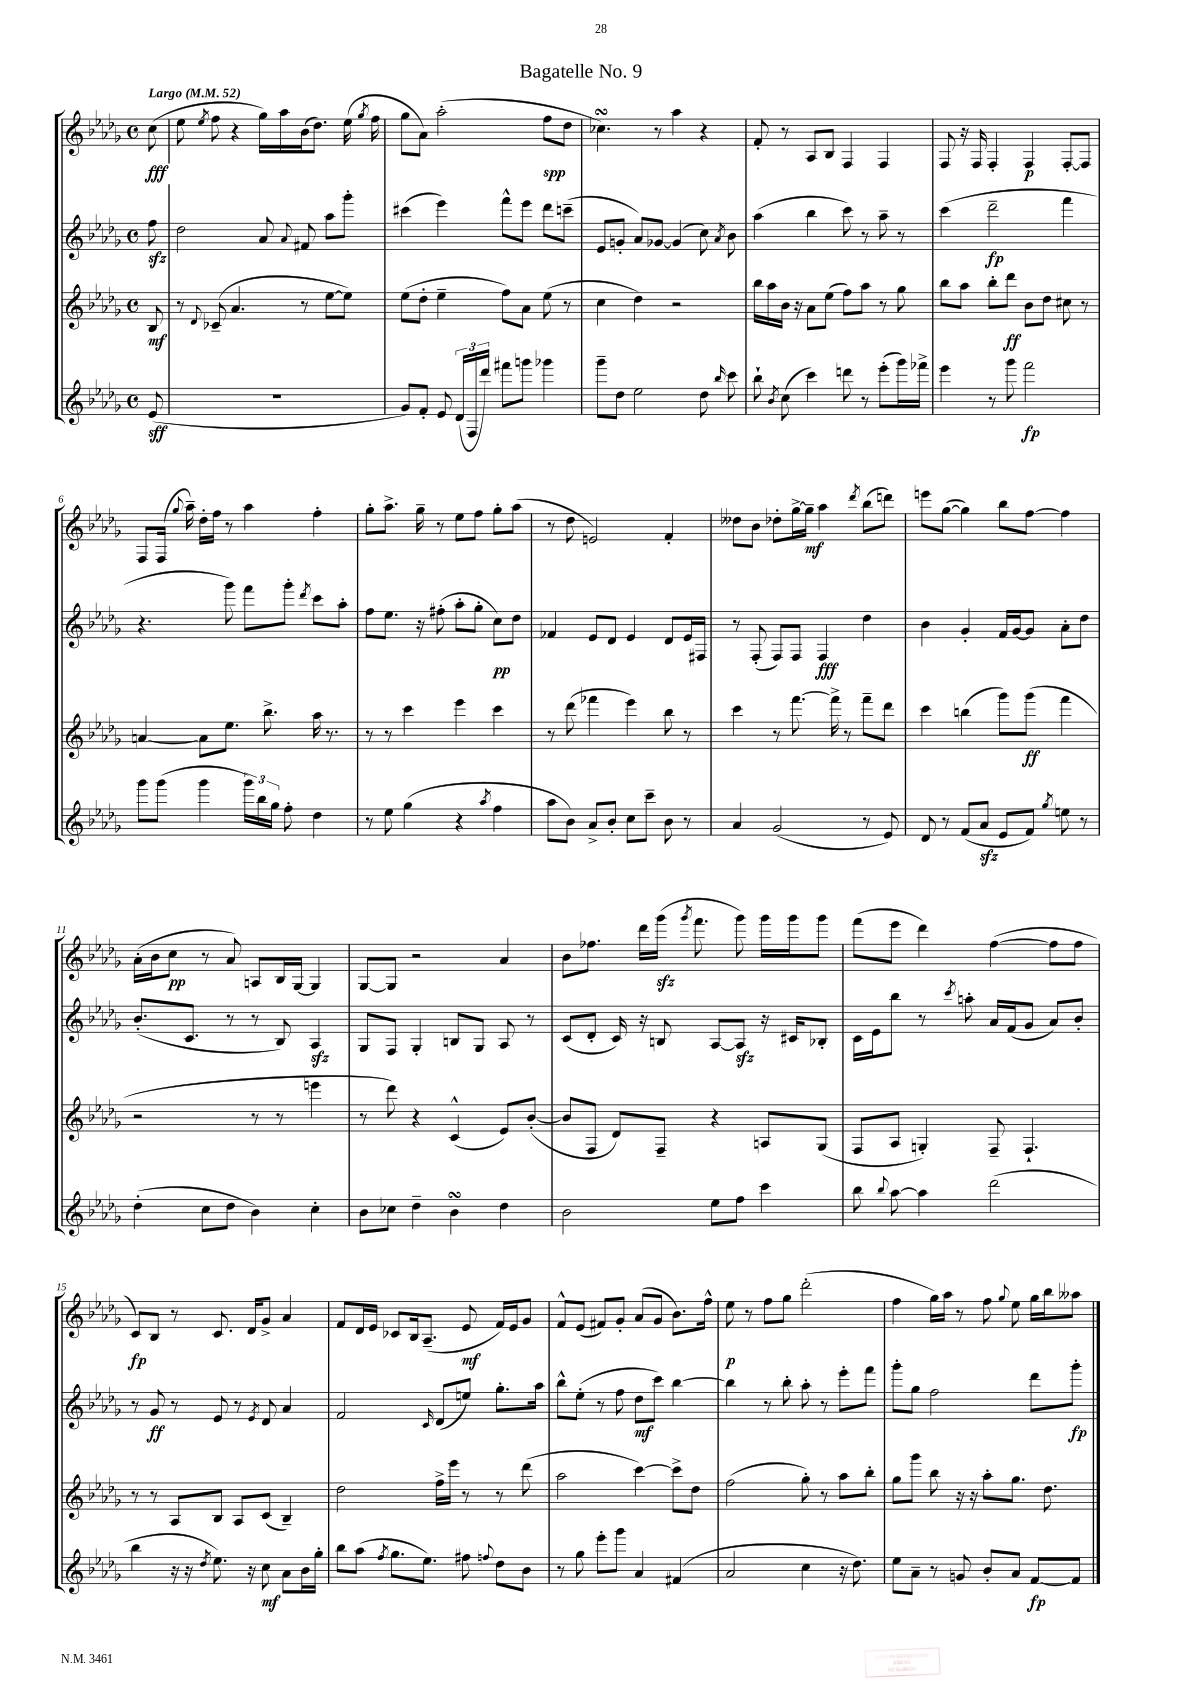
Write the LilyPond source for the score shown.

\header { title = "Bagatelle No. 9" }
<<
\new StaffGroup <<
\new Staff = "s0" {
    \clef treble \key des \major \defaultTimeSignature \time 4/4 \partial 8 \tempo "Largo" 4 = 52
    \autoBeamOff c''8\fff( |
    ees''8 \acciaccatura { ees''8 } f''8 r4 ges''16[) aes''16 bes'16( des''8.]) ees''16( \acciaccatura { ges''8 } f''16 |
    ges''8[ aes'8]) aes''2-.( f''8[\spp des''8] |
    ces''4.\turn) r8 aes''4 r4 |
    f'8-. r8 aes8[ bes8] f4 f4 |
    f8 r16 f16 f4-. f4\p f8[~-. f8] |
    f8[ f16]( \appoggiatura { ges''8 } aes''16--) des''16[-. f''16] r8 aes''4 f''4-. |
    ges''8[-. aes''8.]-> ges''16-- r8 ees''8[ f''8] ges''8[-. aes''8]( |
    r8 des''8 e'2) f'4-. |
    deses''8[ bes'8] des''8[-. ges''16~-> ges''16]--\mf aes''4 \acciaccatura { des'''8 } bes''8[( d'''8]) |
    e'''8[ ges''8]~( ges''4) bes''8[ f''8]~ f''4 |
    aes'16[-.( bes'16 c''8]\pp r8 aes'8) a8[ bes16 ges16]~ ges4 |
    ges8[~ ges8] r2 aes'4 |
    bes'8[ fes''8.] des'''16[ ges'''16]\sfz( \acciaccatura { ges'''8 } f'''8. ges'''8) ges'''16[ ges'''16 ges'''8] |
    f'''8[( ees'''8] des'''4) f''4~( f''8[ f''8] |
    c'8[\fp) bes8] r8 c'8. des'16[ ges'8]-> aes'4 |
    f'8[ des'16 ees'16] ces'8[ bes16 aes8.]--( ees'8\mf f'16[) ees'16 ges'8] |
    f'8[-^ ees'8]( fis'8[) ges'8]-. aes'8[( ges'8] bes'8.[) f''16]-^ |
    ees''8\p r8 f''8[ ges''8] des'''2-.( |
    f''4 ges''16[) aes''16] r8 f''8 \appoggiatura { ges''8 } ees''8 ges''16[ bes''16 aeses''8] \bar "|." |
}
\new Staff = "s1" {
    \clef treble \key des \major \defaultTimeSignature \time 4/4 \partial 8
    \autoBeamOff f''8\sfz |
    des''2 aes'8 \appoggiatura { aes'8 } fis'8 aes''8[ ges'''8]-. |
    cis'''4( ees'''4) f'''8[-^ ees'''8] des'''8[ c'''8]--( |
    ees'8[ g'8]-. aes'8[) ges'8]~ ges'4( c''8) \acciaccatura { aes'8 } bes'8 |
    aes''4( bes''4 c'''8) r8 aes''8-- r8 |
    c'''4( des'''2--\fp f'''4 |
    r4. ges'''8) f'''8[ ges'''8]-. \acciaccatura { des'''8 } c'''8[ aes''8]-. |
    f''8[ ees''8.] r16 fis''8-.( aes''8[-. ges''8]-. c''8[\pp) des''8] |
    fes'4 ees'8[ des'8] ees'4 des'8[ ees'16 fis16] |
    r8 f8-.( f8[) f8] f4\fff des''4 |
    bes'4 ges'4-. f'16[ ges'16~ ges'8] aes'8[-. des''8] |
    bes'8.[-.( c'8.] r8 r8 bes8) aes4\sfz |
    ges8[ f8] ges4-. b8[ ges8] aes8 r8 |
    c'8[( des'8]-. c'16) r16 b8 aes8[~ aes8]\sfz r16 cis'16[ bes8]-. |
    c'16[ ees'16 bes''8] r8 \acciaccatura { c'''8 } a''8-. aes'16[ f'16( ges'8] aes'8[) bes'8]-. |
    r8 ges'8\ff r8 ees'8 r8 \acciaccatura { ees'8 } des'8 aes'4 |
    f'2 \grace { c'16 } des'8[( e''8]) ges''8.[-. aes''16] |
    bes''8[-^ ees''8]-.( r8 f''8 des''8[\mf c'''8]) bes''4~ |
    bes''4 r8 bes''8-. aes''8-. r8 ees'''8[-. f'''8] |
    ges'''8[-. ges''8] f''2 des'''8[ ges'''8]-.\fp \bar "|." |
}
\new Staff = "s2" {
    \clef treble \key des \major \defaultTimeSignature \time 4/4 \partial 8
    \autoBeamOff bes8\mf |
    r8 \appoggiatura { des'8 } ces'8--( aes'4. r8 ees''8[~ ees''8]) |
    ees''8[( des''8]-. ees''4-- f''8[) aes'8] ees''8( r8 |
    c''4 des''4) r2 |
    bes''16[ aes''16 bes'16] r16 aes'8[ ees''8]( f''8[) aes''8] r8 ges''8 |
    bes''8[ aes''8] bes''8[-. des'''8]\ff bes'8[ des''8] cis''8 r8 |
    a'4~ a'8[ ees''8.] bes''8.-> aes''16 r8. |
    r8 r8 c'''4 ees'''4 c'''4 |
    r8 des'''8( fes'''4 ees'''4) bes''8 r8 |
    c'''4 r8 f'''8.~ f'''16-> r8 f'''8[-- des'''8] |
    c'''4 b''4( ges'''8[) ges'''8]\ff( f'''4 |
    r2 r8 r8 e'''4 |
    r8 des'''8) r4 c'4-^( ees'8[) bes'8]~-.( |
    bes'8[ f8] des'8[) f8]-- r4 a8[ ges8]( |
    f8[ aes8] g4-.) f8-- f4.-! |
    r8 r8 aes8[ bes8] aes8[ c'8]( bes4--) |
    des''2 f''16[-> ees'''16] r8 r8 des'''8( |
    aes''2 c'''4~) c'''8[-> des''8] |
    f''2( ges''8-.) r8 aes''8[ bes''8]-. |
    ges''8[ ges'''8] bes''8 r16 r16 aes''8[-. ges''8.] des''8. \bar "|." |
}
\new Staff = "s3" {
    \clef treble \key des \major \defaultTimeSignature \time 4/4 \partial 8
    \autoBeamOff ees'8\sff( |
    R1 |
    ges'8[) f'8]-. ees'8 \tuplet 3/2 { des'16[( f16 des'''16]) } fis'''8[ g'''8] ges'''4 |
    ges'''8[-- des''8] ees''2 des''8 \grace { bes''16 } c'''8 |
    bes''8-! \acciaccatura { bes'8 } c''8( c'''4) d'''8 r8 ees'''8[-.( ges'''16) fes'''16]-> |
    ees'''4 r8 ges'''8 f'''2\fp |
    ges'''8[ ges'''8]( ges'''4 \tuplet 3/2 { ges'''16[) bes''16 ges''16] } f''8-. des''4 |
    r8 ees''8 ges''4( r4 \acciaccatura { aes''8 } f''4 |
    aes''8[ bes'8]) aes'8[-> bes'8]-. c''8[ c'''8]-- bes'8 r8 |
    aes'4 ges'2( r8 ees'8) |
    des'8 r8 f'8[( aes'8]\sfz ees'8[ f'8]) \acciaccatura { ges''8 } e''8 r8 |
    des''4-.( c''8[ des''8] bes'4) c''4-. |
    bes'8[ ces''8] des''4-- bes'4\turn des''4 |
    bes'2 ees''8[ f''8] c'''4 |
    bes''8 \appoggiatura { bes''8 } aes''8~ aes''4 des'''2( |
    bes''4 r16 r16 \acciaccatura { des''8 } ees''8.) r16 c''8\mf aes'8[ bes'16 ges''16]-. |
    bes''8[ aes''8]( \acciaccatura { f''8 } ges''8.[ ees''8.]) fis''8 \appoggiatura { f''8 } des''8[ bes'8] |
    r8 ges''8 ees'''8[-. ges'''8] aes'4 fis'4( |
    aes'2 c''4 r16 des''8.) |
    ees''8[ aes'8]-- r8 g'8 bes'8[-. aes'8] f'8[~\fp f'8] \bar "|." |
}
>>
>>
